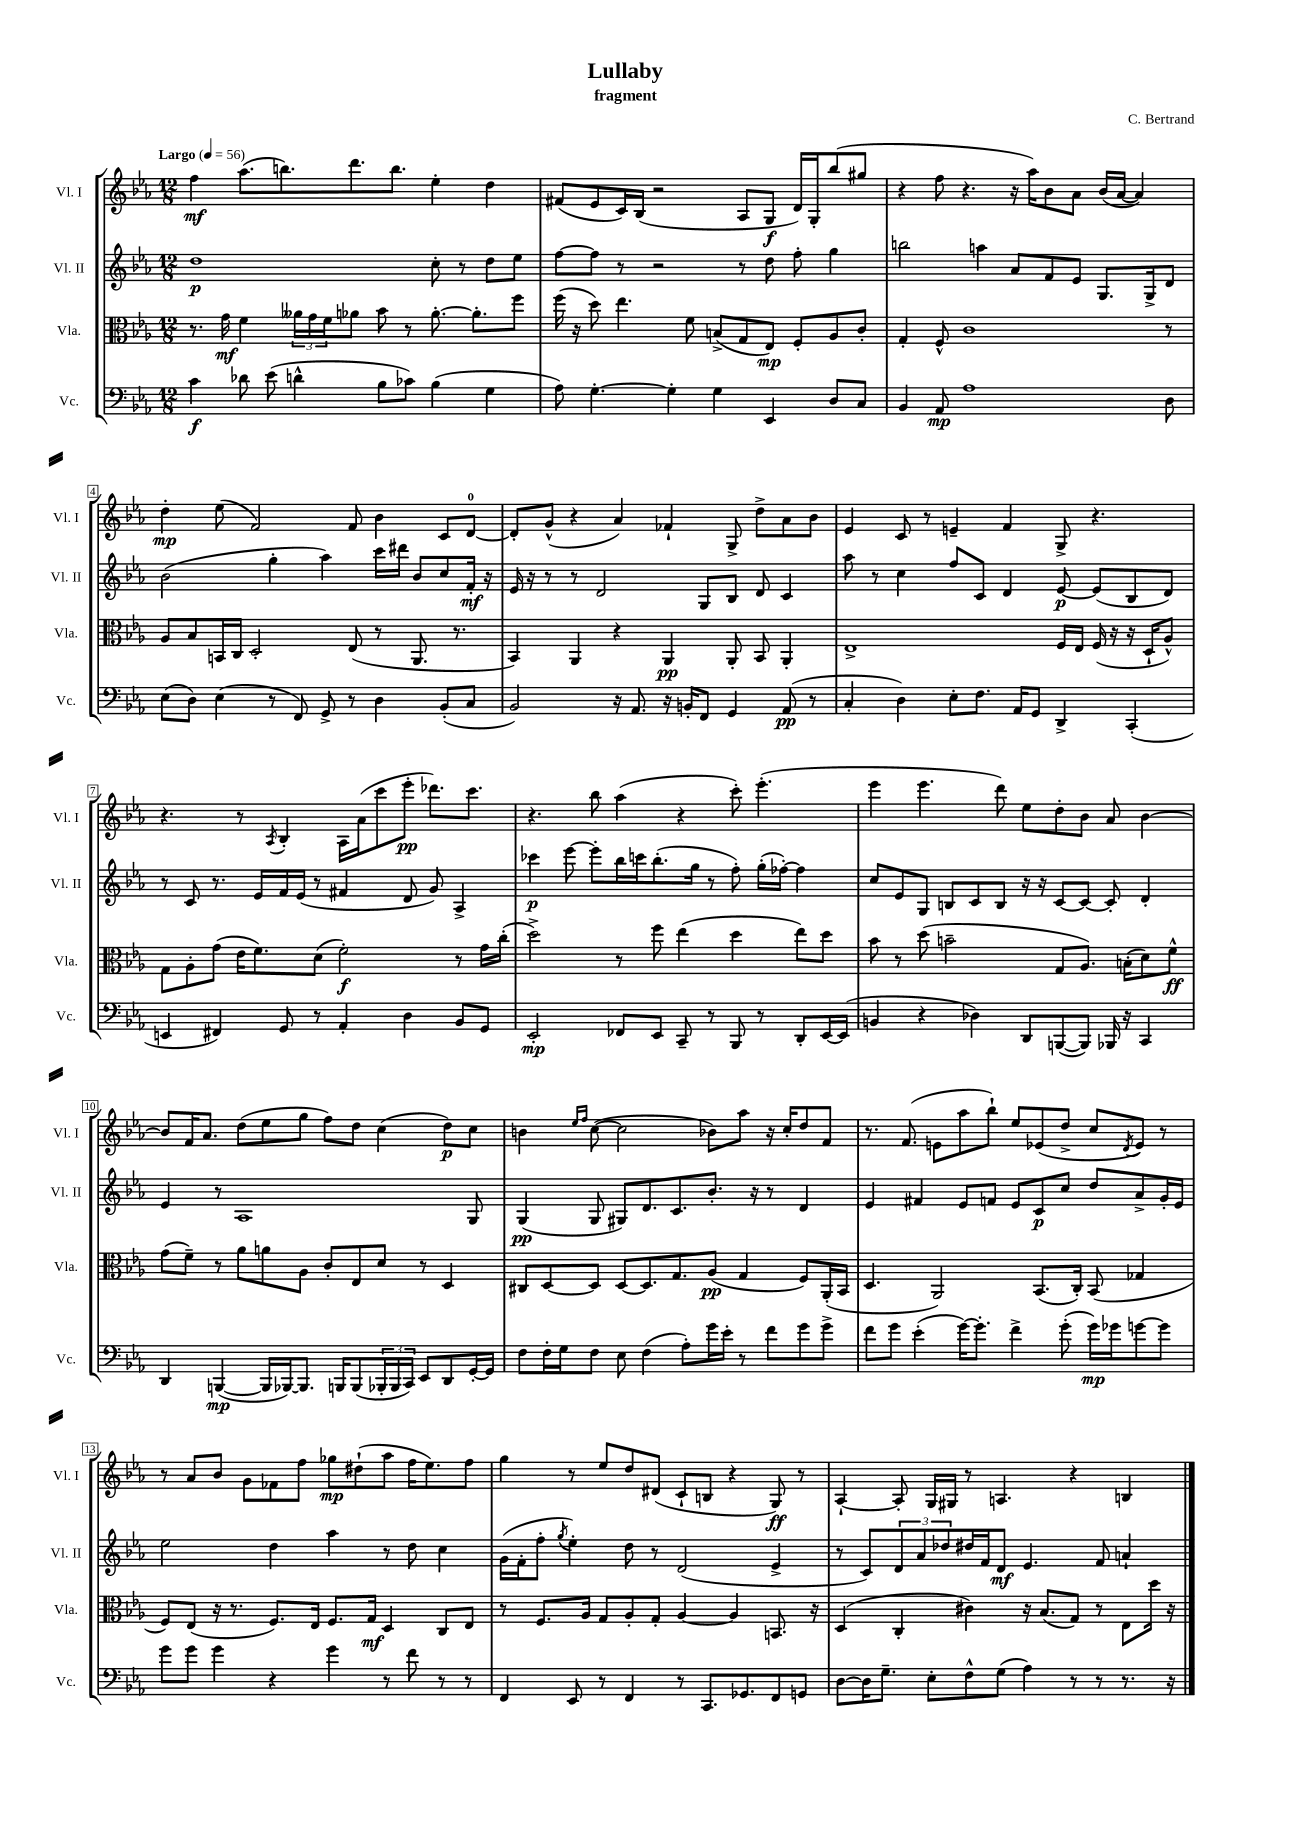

**kern	**kern	**kern	**kern
*staff4	*staff3	*staff2	*staff1
*clefF4	*clefC3	*clefG2	*clefG2
*k[b-e-a-]	*k[b-e-a-]	*k[b-e-a-]	*k[b-e-a-]
*M12/8	*M12/8	*M12/8	*M12/8
*MM56	*MM56	*MM56	*MM56
4c	8.r	1dd	4ff
.	16g	.	.
8d-	4f	.	(8.aa-
(8e-	.	.	.
.	.	.	8.bb)
4d^^	24a--	.	.
.	24g	.	.
.	24f	.	.
.	8a-	.	8.ddd
8B-	8b-	.	.
.	.	.	8.bb
8c-)	8r	.	.
(4B-	[8.a-'	8cc'	4ee-'
.	.	8r	.
.	8.a-']	.	.
4G	.	8dd	4dd
.	8ff	8ee-	.
=	=	=	=
8A-)	(16ff	[8ff	(8f#
.	16r	.	.
[4.G'	8dd)	8ff]	8e-
.	4.ee-	8r	16c)
.	.	.	(16B-
.	.	2r	2r
4G']	.	.	.
.	8f	.	.
4G	(8B^	.	.
.	8G	8r	8A-
4EE-	8E-)	8dd	8G
.	8F'	8ff'	16d)
.	.	.	16G'
8D	8A-	4gg	(8bb-
8C	8c'	.	8gg#
=	=	=	=
4BB-	4G'	2bb	4r
8AA-	8F^^	.	8ff
1A-	1c	.	4.r
.	.	4aa	.
.	.	8a-	16r
.	.	.	16aa-)
.	.	8f	8b-
.	.	8e-	8a-
.	.	8.G	(16b-
.	.	.	[16a-
.	.	.	4a-])
.	.	16G^	.
8D	8r	8d	.
=	=	=	=
(8E-	8A-	(2b-	4dd'
8D)	8B-	.	.
(4E-	16BB	.	(8ee-
.	16C	.	.
.	2D'	.	2f)
8r	.	4gg'	.
8FF)	.	.	.
8GG^	.	4aa-)	.
8r	(8E-	.	8f
4D	8r	16ccc	4b-
.	.	16ddd#	.
.	8.AA-	8b-	.
(8BB-'	.	8cc	8c
.	8.r	.	.
8C	.	16f'	[8d
.	.	16r	.
=	=	=	=
2BB-)	4BB-)	16e-	8d']
.	.	16r	.
.	.	8r	(8g^^
.	4AA-	8r	4r
.	.	2d	.
16r	4r	.	4a-)
8.AA-	.	.	.
16r	4AA-	.	4f-`
16BB'	.	.	.
8FF	.	8G	.
4GG	8AA-'	8B-	8G^
.	8BB-	8d	8dd^
(8AA-	4AA-'	4c	8a-
8r	.	.	8b-
=	=	=	=
4C'	1E-^	8aa-	4e-
.	.	8r	.
4D)	.	4cc	8c
.	.	.	8r
8E-'	.	8ff	4e~
8.F	.	8c	.
.	.	4d	4f
16AA-	.	.	.
8GG	.	.	.
4DD^	16F	[8e-	8G^
.	16E-	.	.
.	(16F	(8e-]	4.r
.	16r	.	.
(4CC'	16r	8B-	.
.	16D`	.	.
.	8A-^^)	8d)	.
=	=	=	=
4EE	8G	8r	4.r
.	8A-'	8c	.
4FF#)	(8g	8.r	.
.	16e-	.	8r
.	8.f)	16e-	.
.	.	.	8qA-
8GG	.	16f	4B-'
.	.	(16e-	.
8r	(8d	8r	.
4AA-'	2f')	4f#	16A-
.	.	.	(16a-
.	.	.	8ccc
4D	.	8d	8eee-'
.	.	8g)	8.ddd-)
8BB-	8r	4A-^	.
.	.	.	8.ccc
8GG	16g	.	.
.	(16cc'	.	.
=	=	=	=
2EE-'	2dd^)	4ccc-	4.r
.	.	[8eee-	.
.	.	8eee-']	8bb-
8FF-	8r	16bb-	(4aa-
.	.	16ccc	.
8EE-	8ff	(8.bb-'	.
8CC~	(4ee-	.	4r
.	.	16gg	.
8r	.	8r	.
8BBB-	4dd	8ff')	8ccc')
8r	.	(16gg'	(4.eee-'
.	.	[16ff-')	.
8DD'	8ee-)	4ff-]	.
[16EE-	8dd	.	.
(16EE-]	.	.	.
=	=	=	=
4BB	8b-	8cc	4eee-
.	8r	8e-	.
4r	(8dd	8G	4.eee-
.	2b~	8B	.
4D-)	.	8c	.
.	.	8B	8ddd)
8DD	.	16r	8ee-
.	.	16r	.
([8BBB	8G	[8c	8dd'
8BBB])	8.A-)	8c_	8b-
16BBB-	.	8c']	8a-
16r	(16B'	.	.
4CC	8d)	4d'	[4b-
.	8f^^	.	.
=	=	=	=
4DD	(8g	4e-	8b-]
.	8f~)	.	16f
.	.	.	8.a-
([4BBB	8r	8r	.
.	8a-	1A-	(8dd
16BBB]	8a	.	8ee-
[16BBB-)	.	.	.
8.BBB-]	8A-	.	8gg
.	8c'	.	8ff)
16BBB	.	.	.
(8BBB	8E-	.	8dd
24BBB-'	8d	.	(4cc
24BBB-	.	.	.
24CC)	.	.	.
8EE-	8r	.	.
8DD	4D	.	8dd)
[16GG'	.	8G	8cc
16GG]	.	.	.
=	=	=	=
8F	8C#	(4G	4b
16F'	[8D	.	.
16G	.	.	.
.	.	.	16qqee-
.	.	.	16qqff
8F	8D]	8G	([8cc
8E-	[8D	8G#)	2cc]
(4F	8.D]	8.d	.
.	8.G	8.c	.
8A-')	.	.	.
16g	(8A-	8.b-'	8b-)
16e-'	.	.	.
8r	4G	.	8aa-
.	.	16r	.
8f	.	8r	16r
.	.	.	16cc'
8g	8F)	4d	8dd
8g^	(16AA-'	.	8f
.	16BB-	.	.
=	=	=	=
8f	4.D	4e-	8.r
8g	.	.	.
.	.	.	(8.f
(4e-'	.	4f#	.
.	2AA-)	.	8e
[16g)	.	8e-	8aa-
8.g']	.	.	.
.	.	8f	8bb-`)
4f^	.	8e-	8ee-
.	(8.BB-	8c	(8e-
(8g'	.	8cc	8dd^
.	16C')	.	.
16g)	(8BB-	8dd	8cc
16g-	.	.	.
.	.	.	8qd
[8g	4G-	8a-^	8e-)
8g]	.	16g'	8r
.	.	16e-	.
=	=	=	=
8g	8F)	2ee-	8r
8g	(8E-	.	8a-
4g	16r	.	8b-
.	8.r	.	.
.	.	.	8g
4r	8.F)	4dd	8f-
.	.	.	8ff
.	16E-	.	.
4g	8.F	4aa-	8gg-
.	.	.	(8dd#`
.	16G	.	.
8r	4D	8r	8aa-
8f	.	8dd	16ff
.	.	.	8.ee-)
8r	8C	4cc	.
8r	8E-	.	8ff
=	=	=	=
4FF	8r	(16g	4gg
.	.	16f'	.
.	8.F	8ff'	.
.	.	8qgg	.
8EE-	.	4ee-')	8r
.	16A-	.	.
8r	8G	.	8ee-
4FF	8A-'	8dd	8dd
.	8G'	8r	(8d#
8r	[4A-	(2d	8c`
8.CC	.	.	8B
.	4A-]	.	4r
8.GG-	.	.	.
8FF	8.BB	4e-^	8G)
8GG	.	.	8r
.	16r	.	.
=	=	=	=
[8D	(4D	8r	[4A-`
16D]	.	8c)	.
8.G~	.	.	.
.	4C'	12d	8A-']
.	.	12a-	.
8E-'	.	.	16G
.	.	12dd-	.
.	.	.	16G#
8F^^	4c#)	16dd#	8r
.	.	16f	.
(8G	.	8d	4.A
4A-)	16r	4.e-	.
.	(8.B-	.	.
8r	8G)	.	4r
8r	8r	8f	.
8.r	8E-	4a`	4B
.	16dd	.	.
16r	16r	.	.
==	==	==	==
*-	*-	*-	*-
